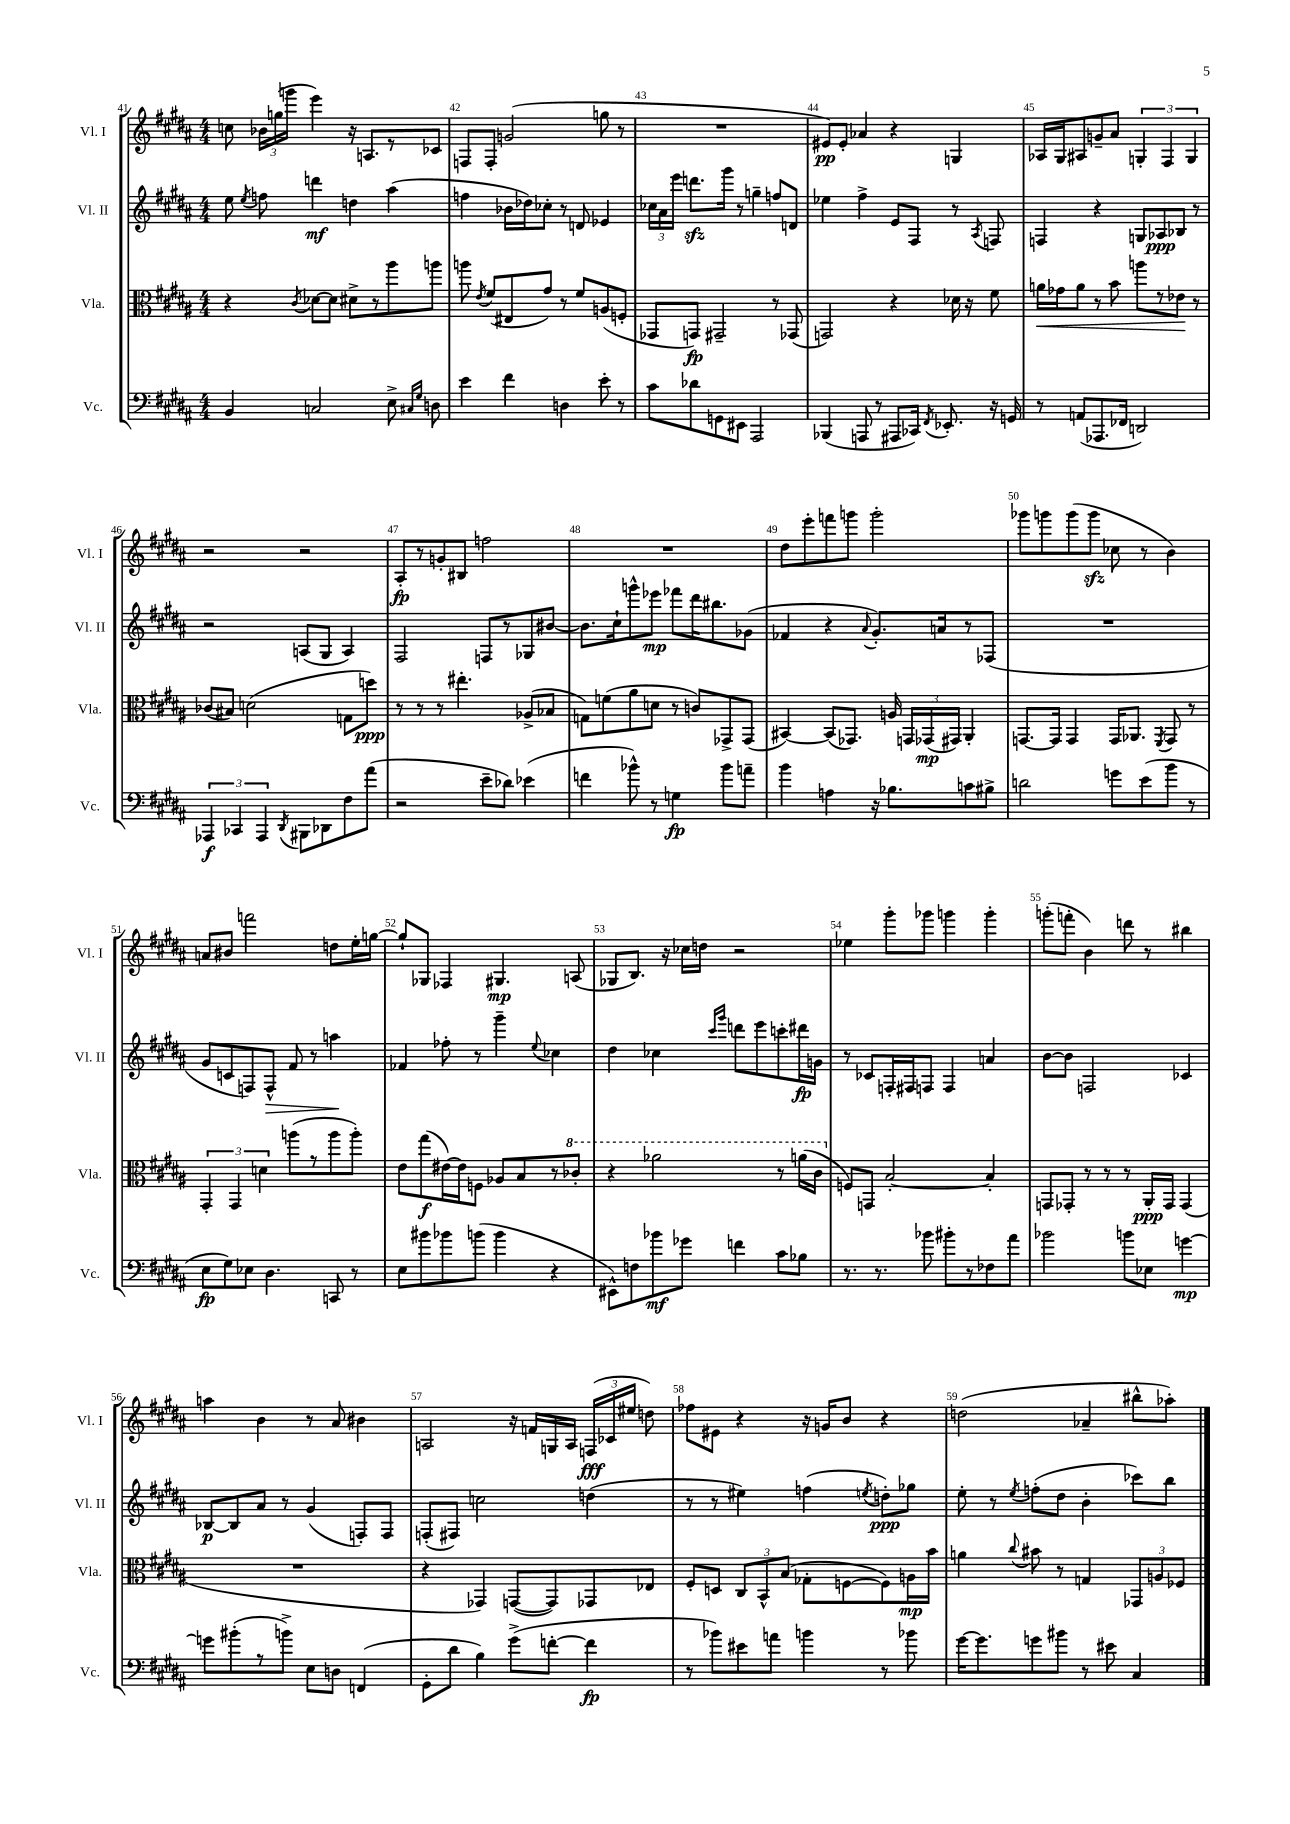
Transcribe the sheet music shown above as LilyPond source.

<<
\new StaffGroup <<
\new Staff = "s0" \with { instrumentName = "Vl. I" shortInstrumentName = "Vl. I" } {
    \clef treble \key b \major \numericTimeSignature \time 4/4
    \autoBeamOff c''8 \tuplet 3/2 { bes'16[ g''16( g'''16] } e'''4) r16 a8.[ r8 ces'8] |
    f8[ f8]-. g'2( g''8 r8 |
    R1 |
    eis'8[\pp) eis'8]-. aes'4 r4 g4 |
    aes16[ gis16 ais8 g'8-- ais'8] \tuplet 3/2 { g4-. fis4 g4 } |
    r2 r2 |
    ais8[-.\fp r8 g'8-. bis8] f''2 |
    R1 |
    dis''8[ e'''8-. f'''8 g'''8] g'''2-. |
    ges'''8[ g'''8 g'''8( g'''8]\sfz ces''8 r8 b'4) |
    a'8[ bis'8] f'''2 d''8[ e''16-. g''16]~ |
    g''8[-! ges8] fes4 gis4.\mp a8( |
    ges8[ b8.]) r16 ces''16[ d''16] r2 |
    ees''4 gis'''8[-. ges'''8] g'''4 g'''4-. |
    g'''8[-.( f'''8]-. b'4) d'''8 r8 bis''4 |
    a''4 b'4 r8 ais'8 bis'4 |
    a2 r16 f'16[ g16 a16] \tuplet 3/2 { f16[\fff( ces'16 eis''16] } d''8) |
    fes''8[ eis'8] r4 r16 g'16[ b'8] r4 |
    d''2( aes'4-- bis''8[-^ aes''8]-.) \bar "|." |
}
\new Staff = "s1" \with { instrumentName = "Vl. II" shortInstrumentName = "Vl. II" } {
    \clef treble \key b \major \numericTimeSignature \time 4/4
    \autoBeamOff e''8 \acciaccatura { e''8 } f''8 d'''4\mf d''4 ais''4( |
    f''4 bes'16[ des''16) ces''8]-. r8 d'8 ees'4 |
    \tuplet 3/2 { ces''16[ ais'16 e'''16] } d'''8.[\sfz gis'''16] r8 g''4-- f''8[ d'8] |
    ees''4 fis''4-> e'8[ fis8] r8 \acciaccatura { ais8 } f8 |
    f4 r4 g8[ aes8\ppp bes8] r8 |
    r2 a8[( gis8] a4) |
    fis2 f8[ r8 ges8 bis'8]~ |
    bis'8.[ cis''16-! g'''8-^ ees'''8]\mp fes'''8[ dis'''16 bis''8. ges'8]( |
    fes'4 r4 \appoggiatura { ais'8 } gis'8.[-.) a'16 r8 fes8]( |
    R1 |
    gis'8[ c'8 f8) f8]-^\> fis'8 r8 a''4\! |
    fes'4 fes''8-. r8 gis'''4-- \appoggiatura { e''8 } ces''4 |
    dis''4 ces''4 \grace { cis'''16[ gis'''16] } d'''8[ e'''8 c'''8-. dis'''16\fp g'16] |
    r8 ces'8[ f16-. fis16 f8] f4 a'4 |
    b'8[~ b'8] f2 ces'4 |
    bes8[~\p bes8 ais'8] r8 gis'4( f8[-.) f8] |
    f8[-.( fis8]) c''2 d''4( |
    r8 r8 eis''4) f''4( \acciaccatura { e''8 } d''8[-.\ppp) ges''8] |
    e''8-. r8 \acciaccatura { e''8 } f''8[-.( dis''8] b'4-. ces'''8[) b''8] \bar "|." |
}
\new Staff = "s2" \with { instrumentName = "Vla." shortInstrumentName = "Vla." } {
    \clef alto \key b \major \numericTimeSignature \time 4/4
    \autoBeamOff r4 \acciaccatura { cis'8 } des'8[~ des'8] dis'8[-> r8 ais''8 a''8] |
    a''8 \acciaccatura { e'8 } fis'8[( eis8 gis'8]) r8 fis'8[ a8( f8]-. |
    ges,8[ g,8]\fp) gis,2-- r8 ges,8( |
    g,2) r4 des'16 r16 fis'8 |
    a'16[\< ges'16 a'8] r8 b'8 a''8[ r8 ees'8]\! r8 |
    ces'8[( bis8]) d'2( g8[ d''8]\ppp) |
    r8 r8 r8 eis''4.-. aes8[->( bes8] |
    g8[) f'8( ais'8 d'8] r8 c'8[) ges,8-> ges,8]( |
    bis,4~) bis,8[( ges,8.]) a16 \tuplet 3/2 { g,16[ ges,16\mp( gis,16]) } ais,4-. |
    g,8.[~ g,16] g,4 g,16[ aes,8.] \acciaccatura { fis,8 } g,8 r8 |
    \tuplet 3/2 { gis,4-. gis,4 d'4 } a''8[( r8 a''8 a''8]-.) |
    e'8[ gis''8\f( eis'16~) eis'16 f8] aes8[ b8 r8 \ottava #1 ces''8]-. |
    r4 aes''2 r8 a''16[( cis''16] \ottava #0 |
    f8[) g,8] b2~-. b4-. |
    g,8[ ges,8]-. r8 r8 r8 ais,16[-.\ppp ges,16] ges,4( |
    R1 |
    r4 ges,4) g,8[~( g,8) ges,8 ees8] |
    fis8[-. d8] \tuplet 3/2 { cis8[ b,8-^ b8]( } ges8[-. f8~ f8) a16\mp b'16] |
    a'4 \appoggiatura { cis''8 } bis'8 r8 g4 \tuplet 3/2 { ges,8[ a8 fes8] } \bar "|." |
}
\new Staff = "s3" \with { instrumentName = "Vc." shortInstrumentName = "Vc." } {
    \clef bass \key b \major \numericTimeSignature \time 4/4
    \autoBeamOff b,4 c2 e8-> \grace { cis16[ gis16] } d8 |
    e'4 fis'4 d4 e'8-. r8 |
    cis'8[ des'8 g,8 eis,8] ais,,2 |
    bes,,4( a,,8 r8 ais,,8[ ces,16]) \acciaccatura { fis,8 } ees,8.-. r16 g,16 |
    r8 a,8[( aes,,8. fes,16] d,2) |
    \tuplet 3/2 { aes,,4\f ces,4 aes,,4 } \acciaccatura { dis,8 } bis,,8[ des,8 fis8 ais'8]( |
    r2 e'8[-- des'8]) ees'4( |
    f'4 bes'8-^) r8 g4\fp bes'8[ a'8]-- |
    b'4 a4 r16 bes8.[ c'8 bis8]-> |
    d'2 g'8[ e'8( b'8] r8 |
    e8[\fp gis8) ees8] dis4. c,8 r8 |
    e8[ bis'8 bes'8 b'8]( b'4 r4 |
    eis,8[-^) f8 bes'8\mf ges'8] f'4 cis'8[ bes8] |
    r8. r8. bes'8 bis'8[-. r8 fes8 ais'8] |
    bes'2 b'8[ ees8] g'4~\mp |
    g'8[ bis'8-.( r8 b'8]->) e8[ d8] f,4( |
    gis,8[-. dis'8] b4) gis'8[->( f'8]~-. f'4\fp |
    r8 bes'8[) eis'8 a'8] b'4 r8 bes'8 |
    gis'16[~ gis'8. g'8 bis'8] r8 eis'8 cis4 \bar "|." |
}
>>
>>
\layout { \context { \Score currentBarNumber = #41 \override BarNumber.break-visibility = ##(#f #t #t) barNumberVisibility = #all-bar-numbers-visible } }
